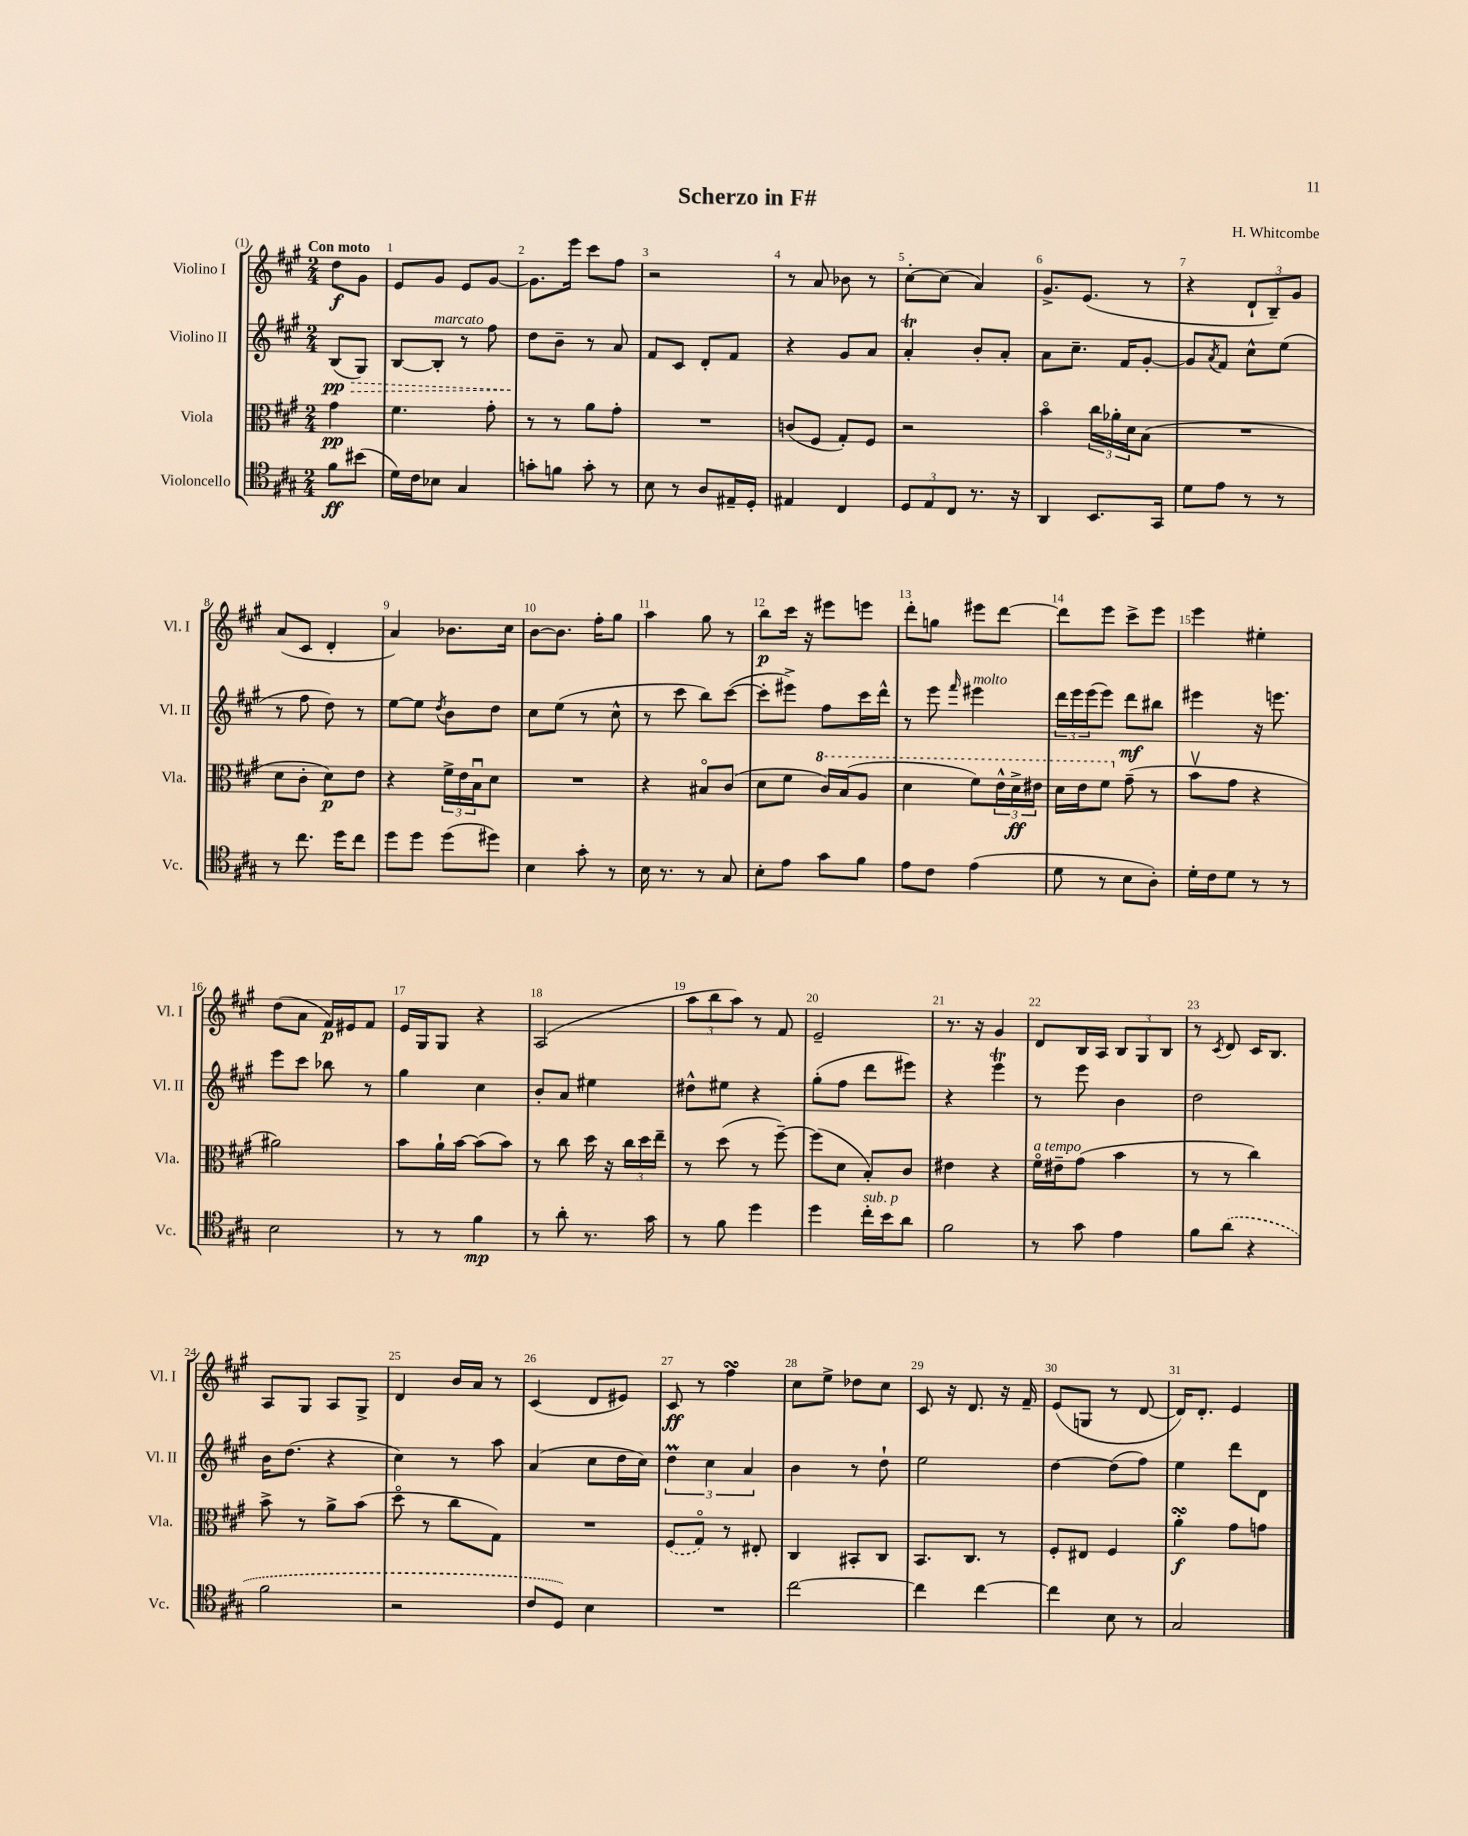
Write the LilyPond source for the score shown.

\header { title = "Scherzo in F#" composer = "H. Whitcombe" }
<<
\new StaffGroup <<
\new Staff = "s0" \with { instrumentName = "Violino I" shortInstrumentName = "Vl. I" } {
    \clef treble \key a \major \numericTimeSignature \time 2/4 \partial 4 \tempo "Con moto"
    d''8\f gis'8 |
    e'8 gis'8 e'8 gis'8~ |
    gis'8. e'''16 cis'''8 fis''8 |
    r2 |
    r8 a'8 bes'8 r8 |
    cis''8~-. cis''8( a'4) |
    gis'8.-> e'8.( r8 |
    r4 \tuplet 3/2 { d'8-! b8--) gis'8 } |
    a'8( cis'8 d'4-. |
    a'4) bes'8. cis''16 |
    b'8~ b'8. fis''16-. gis''8 |
    a''4 gis''8 r8 |
    b''8\p cis'''16 r16 eis'''8 e'''8 |
    d'''8-. g''8 eis'''8 d'''8~ |
    d'''8 e'''8 cis'''8-> e'''8 |
    e'''4 eis''4-. |
    d''8( a'8 fis'16\p) eis'16 fis'8 |
    e'16 gis16 gis8 r4 |
    a2( |
    \tuplet 3/2 { a''8 b''8 a''8) } r8 fis'8 |
    e'2-- |
    r8. r16 gis'4 |
    d'8 b16 a16 \tuplet 3/2 { b8 gis8 b8 } |
    r8 \acciaccatura { cis'8 } d'8 cis'16 b8. |
    a8 gis8 a8 gis8-> |
    d'4 b'16 a'16 r8 |
    cis'4( d'8 eis'8) |
    cis'8\ff r8 fis''4\turn |
    cis''8 e''8-> des''8 cis''8 |
    cis'8 r16 d'8. r16 fis'16-- |
    e'8( g8 r8 d'8~ |
    d'16) d'8.-. e'4 \bar "|." |
}
\new Staff = "s1" \with { instrumentName = "Violino II" shortInstrumentName = "Vl. II" } {
    \clef treble \key a \major \numericTimeSignature \time 2/4 \partial 4
    \once \override Hairpin.style = #'dashed-line b8\pp\>( gis8) |
    b8~ b8-.^\markup { \italic "marcato" } r8 fis''8 |
    d''8\! b'8-- r8 a'8 |
    fis'8 cis'8 d'8-. fis'8 |
    r4 gis'8 a'8 |
    a'4-.\trill b'8-. a'8-. |
    a'8 cis''8.-- fis'16 gis'8~-. |
    gis'8 \acciaccatura { a'8 } fis'8 cis''8-^ e''8( |
    r8 fis''8 d''8) r8 |
    e''8~ e''8 \acciaccatura { d''8 } b'8 d''8 |
    cis''8 e''8( r8 cis''8-^ |
    r8 cis'''8 b''8) cis'''8~( |
    cis'''8-. eis'''8->) fis''8 cis'''16 d'''16-^ |
    r8 e'''8 \grace { fis'''16 } eis'''4^\markup { \italic "molto" } |
    \tuplet 3/2 { d'''16 e'''16 e'''16( } e'''8) d'''8\mf bis''8 |
    eis'''4 r16 e'''8. |
    e'''8 cis'''8 bes''8 r8 |
    gis''4 cis''4 |
    b'8-. a'8 eis''4 |
    dis''8-^ eis''8 r4 |
    gis''8-.( fis''8 d'''8 eis'''8) |
    r4 e'''4\trill |
    r8 e'''8 b'4 |
    d''2 |
    b'16 d''8.( r4 |
    cis''4) r8 a''8 |
    a'4( cis''8 d''16 cis''16) |
    \tuplet 3/2 { d''4\prall cis''4 a'4 } |
    b'4 r8 d''8-! |
    e''2 |
    d''4~ d''8( fis''8) |
    e''4 d'''8 d'8 \bar "|." |
}
\new Staff = "s2" \with { instrumentName = "Viola" shortInstrumentName = "Vla." } {
    \clef alto \key a \major \numericTimeSignature \time 2/4 \partial 4
    gis'4\pp |
    fis'4. gis'8-. |
    r8 r8 a'8 gis'8-. |
    R2 |
    c'8( fis8 gis8-.) fis8 |
    r2 |
    b'4\flageolet \tuplet 3/2 { cis''16 aes'16-. d'16 } b8( |
    R2 |
    d'8 cis'8-. d'8\p) e'8 |
    r4 \tuplet 3/2 { fis'16-> e'16 b16\downbow } d'8 |
    R2 |
    r4 bis8\flageolet cis'8( |
    d'8 fis'8 \ottava #1 cis''16) b'16( a'8 |
    d''4 fis''8) \tuplet 3/2 { e''16-^ d''16->\ff eis''16 } |
    d''16 e''16 fis''8 \ottava #0 gis'8--( r8 |
    b'8\upbow gis'8 r4 |
    ais'2) |
    b'8 a'16-! b'16~ b'8( b'8) |
    r8 cis''8 d''16 r16 \tuplet 3/2 { cis''16 d''16 e''16-- } |
    r8 d''8( r8 fis''8~--) |
    fis''8( d'8 b8-.) cis'8 |
    eis'4 r4 |
    fis'16\flageolet^\markup { \italic "a tempo" } eis'16-- gis'8( b'4 |
    r8 r8 cis''4) |
    b'8-> r8 a'8-> b'8( |
    d''8\flageolet r8 cis''8 gis8) |
    R2 |
    \once \slurDashed fis8( gis8\flageolet) r8 eis8-. |
    cis4 bis,8-. cis8 |
    b,8. cis8. r8 |
    fis8-. eis8 fis4 |
    a'4-.\turn\f gis'8 g'8 \bar "|." |
}
\new Staff = "s3" \with { instrumentName = "Violoncello" shortInstrumentName = "Vc." } {
    \clef tenor \key a \major \numericTimeSignature \time 2/4 \partial 4
    fis'8\ff bis'8( |
    d'16) cis'16 bes8 gis4 |
    g'8-. f'8 g'8-. r8 |
    b8 r8 a8 eis16-- d16-. |
    eis4 cis4 |
    \tuplet 3/2 { d8 e8 cis8 } r8. r16 |
    a,4 b,8. gis,16 |
    d'8 e'8 r8 r8 |
    r8 cis''8. d''16 cis''8 |
    d''8 d''8 d''8( dis''8) |
    b4 gis'8-. r8 |
    b16 r8. r8 gis8 |
    b8-. e'8 gis'8 fis'8 |
    e'8 cis'8 e'4( |
    d'8 r8 b8 a8-.) |
    d'16-. cis'16 d'8 r8 r8 |
    b2 |
    r8 r8 fis'4\mp |
    r8 a'8-. r8. gis'16 |
    r8 fis'8 d''4 |
    d''4 cis''16-.^\markup { \italic "sub. p" } b'16 a'8 |
    fis'2 |
    r8 gis'8 e'4 |
    fis'8 \once \slurDashed a'8( r4 |
    fis'2 |
    r2 |
    cis'8 d8) b4 |
    R2 |
    cis''2~ |
    cis''4 cis''4~ |
    cis''4 b8 r8 |
    gis2 \bar "|." |
}
>>
>>
\layout { \context { \Score \override BarNumber.break-visibility = ##(#f #t #t) barNumberVisibility = #all-bar-numbers-visible } }
